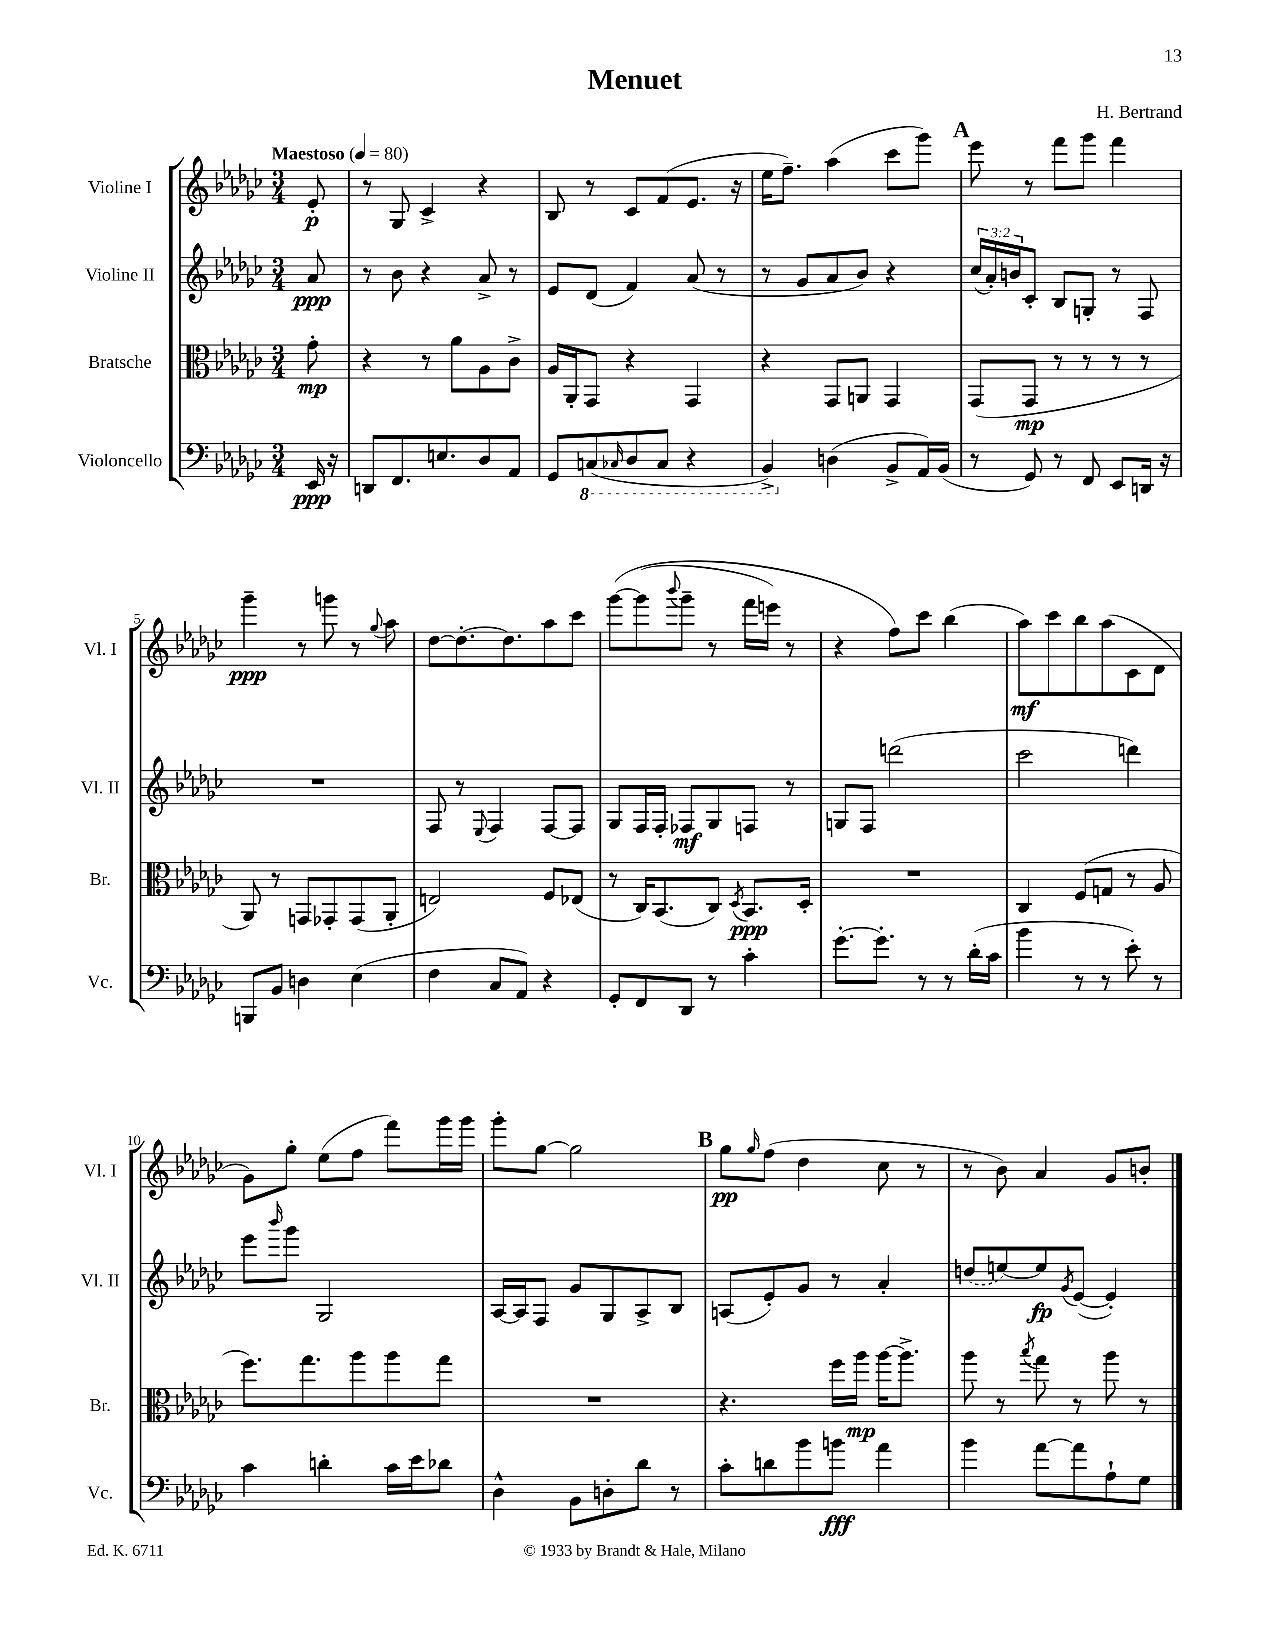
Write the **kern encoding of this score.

**kern	**dynam	**kern	**dynam	**kern	**dynam	**kern	**dynam
*part4	*part4	*part3	*part3	*part2	*part2	*part1	*part1
*staff4	*staff4	*staff3	*staff3	*staff2	*staff2	*staff1	*staff1
*I"Violoncello	*	*I"Bratsche	*	*I"Violine II	*	*I"Violine I	*
*I'Vc.	*	*I'Br.	*	*I'Vl. II	*	*I'Vl. I	*
*clefF4	*	*clefC3	*	*clefG2	*	*clefG2	*
*k[b-e-a-d-g-c-]	*	*k[b-e-a-d-g-c-]	*	*k[b-e-a-d-g-c-]	*	*k[b-e-a-d-g-c-]	*
*M3/4	*	*M3/4	*	*M3/4	*	*M3/4	*
*MM80	*	*MM80	*	*MM80	*	*MM80	*
=	=	=	=	=	=	=	=
!	!	!	!	!	!	!LO:TX:a:B:t=Maestoso	!
16EE-/	ppp	8g-'\	mp	8a-/	ppp	8e-'/	p
16r	.	.	.	.	.	.	.
=1	=1	=1	=1	=1	=1	=1	=1
8DDn/L	.	4r	.	8r	.	8r	.
8.FF/	.	.	.	8b-\	.	8G-/	.
.	.	8r	.	4r	.	4c-^/	.
8.En/	.	.	.	.	.	.	.
.	.	8a-\L	.	.	.	.	.
8D-/	.	8A-\	.	8a-^/	.	4r	.
8AA-/J	.	8c-^\J	.	8r	.	.	.
=2	=2	=2	=2	=2	=2	=2	=2
8GG-/L	.	16A-/LL	.	8e-/L	.	8B-/	.
.	.	16AA-'/J	.	.	.	.	.
*8ba	*	*	*	*	*	*	*
(8CCn/	.	8GG-/J	.	(8d-/J	.	8r	.
16qqCC-X/	.	.	.	.	.	.	.
8DD-/	.	4r	.	4f/)	.	8c-/L	.
8CC-/J	.	.	.	.	.	(8f/	.
4r	.	4GG-/	.	(8a-/	.	8.e-/J	.
.	.	.	.	8r	.	.	.
.	.	.	.	.	.	16r	.
=3	=3	=3	=3	=3	=3	=3	=3
4BBB-^/)	.	4r	.	8r	.	16ee-\KL	.
.	.	.	.	.	.	8.ff~\J)	.
.	.	.	.	8g-/L	.	.	.
*X8ba	*	*	*	*	*	*	*
(4Dn\	.	8GG-/L	.	8a-/	.	(4aa-\	.
.	.	8AAn/J	.	8b-/J)	.	.	.
8BB-^/L	.	4GG-/	.	4r	.	8ccc-\L	.
16AA-/L)	.	.	.	.	.	8ggg-\J)	.
(16BB-/JJ	.	.	.	.	.	.	.
!!LO:REH:place=s1:t=A
=4	=4	=4	=4	=4	=4	=4	=4
8r	.	(8GG-/L	.	(24cc-/LL	.	8eee-\	.
.	.	.	.	24a-'/)	.	.	.
.	.	.	.	24bn/J	.	.	.
8GG-/)	.	8GG-/J	mp	8c-'/J	.	8r	.
8r	.	8r	.	8B-/L	.	8fff\L	.
8FF/	.	8r	.	8Gn'/J	.	8ggg-\J	.
8EE-/L	.	8r	.	8r	.	4fff\	.
16DDn/Jk	.	8r	.	8F/	.	.	.
16r	.	.	.	.	.	.	.
!!LO:LB:g=z
=5	=5	=5	=5	=5	=5	=5	=5
8BBBn/L	.	8AA-/)	.	2.r	.	4ggg-~\	ppp
8BB-/J	.	8r	.	.	.	.	.
4Dn\	.	8GGn/L	.	.	.	8r	.
.	.	8GG-X'/	.	.	.	8gggn\	.
(4E-\	.	(8GG-/	.	.	.	8r	.
.	.	.	.	.	.	8qqgg-/	.
.	.	8AA-'/J	.	.	.	8aa-\	.
=6	=6	=6	=6	=6	=6	=6	=6
4F\	.	2En/)	.	8F/	.	[8dd-\L	.
.	.	.	.	8r	.	8.dd-'\_	.
.	.	.	.	8qqE-/	.	.	.
8C-/L	.	.	.	4F/	.	.	.
.	.	.	.	.	.	8.dd-\]	.
8AA-/J)	.	.	.	.	.	.	.
4r	.	8F/L	.	[8F/L	.	8aa-\	.
.	.	(8E-X/J	.	8F/J]	.	8ccc-\J	.
=7	=7	=7	=7	=7	=7	=7	=7
8GG-'/L	.	8r	.	8G-/L	.	([8ggg-\L	.
8FF/	.	16C-/KL)	.	16F/L	.	(8ggg-\]	.
.	.	(8.BB-/	.	16F'/JJ	.	.	.
.	.	.	.	.	.	8qqbbb-/	.
8DD-/J	.	.	.	8F-X/L	mf	8ggg-~\J	.
8r	.	8C-/J)	.	8G-/	.	8r	.
.	.	8qD-/	.	.	.	.	.
4c-'\	.	8.BB-/L	ppp	8Fn/J	.	16fff\LL	.
.	.	.	.	.	.	16eeen\JJ)	.
.	.	.	.	8r	.	8r	.
.	.	16D-'/Jk	.	.	.	.	.
=8	=8	=8	=8	=8	=8	=8	=8
[8.g-'\L	.	2.r	.	8Gn/L	.	4r	.
.	.	.	.	8F/J	.	.	.
8.g-'\J]	.	.	.	.	.	.	.
.	.	.	.	(2dddn\	.	8ff\L)	.
8r	.	.	.	.	.	8ccc-\J	.
8r	.	.	.	.	.	(4bb-\	.
(16d-'\LL	.	.	.	.	.	.	.
16c-\JJ	.	.	.	.	.	.	.
=9	=9	=9	=9	=9	=9	=9	=9
4b-\	.	4C-/	.	2ccc-\	.	8aa-\L)	mf
.	.	.	.	.	.	8ccc-\	.
8r	.	(8F/L	.	.	.	8bb-\	.
8r	.	8Gn/J	.	.	.	(8aa-\	.
8e-'\)	.	8r	.	4dddn\)	.	8c-\	.
8r	.	8A-/	.	.	.	8d-\J	.
!!LO:LB:g=z
=10	=10	=10	=10	=10	=10	=10	=10
4c-\	.	8.ff\L)	.	8eee-\L	.	8g-\L)	.
.	.	.	.	16qqbbb-/	.	.	.
.	.	.	.	8ggg-\J	.	8gg-'\J	.
.	.	8.gg-\	.	.	.	.	.
4dn'\	.	.	.	2G-/	.	(8ee-\L	.
.	.	8aa-\	.	.	.	8ff\J	.
16c-\LL	.	8aa-\	.	.	.	8fff\L)	.
16e-\J	.	.	.	.	.	.	.
8d-X\J	.	8gg-\J	.	.	.	16ggg-\L	.
.	.	.	.	.	.	16ggg-\JJ	.
=11	=11	=11	=11	=11	=11	=11	=11
4D-^^\	.	2.r	.	[16A-/LL	.	8ggg-'\L	.
.	.	.	.	16A-/J]	.	.	.
.	.	.	.	8F/J	.	[8gg-\J	.
8BB-\L	.	.	.	8g-/L	.	2gg-\]	.
8Dn'\	.	.	.	8G-/	.	.	.
8d-\J	.	.	.	8A-^/	.	.	.
8r	.	.	.	8B-/J	.	.	.
!!LO:REH:place=s1:t=B
=12	=12	=12	=12	=12	=12	=12	=12
8c-'\L	.	4.r	.	(8An/L	.	8gg-\L	pp
.	.	.	.	.	.	16qqgg-/	.
8dn\	.	.	.	8e-'/)	.	(8ff\J	.
8b-\	.	.	.	8g-/J	.	4dd-\	.
8bn\J	fff	16ff\LL	.	8r	.	.	.
.	.	16aa-\JJ	mp	.	.	.	.
4a-\	.	[16aa-\KL	.	4a-'/	.	8cc-\	.
.	.	8.aa-^\J]	.	.	.	.	.
.	.	.	.	.	.	8r	.
=13	=13	=13	=13	=13	=13	=13	=13
4b-\	.	8aa-\	.	(8ddn/L	.	8r	.
.	.	8r	.	[8een/)	.	8b-\)	.
.	.	8qbb-/	.	.	.	.	.
[8a-\L	.	8gg-\	.	8ee/]	fp	4a-/	.
.	.	.	.	8qg-/	.	.	.
8a-\]	.	8r	.	([8e-/J	.	.	.
8A-`\	.	8aa-\	.	4e-'/])	.	8g-/L	.
8G-\J	.	8r	.	.	.	8bn'/J	.
==	==	==	==	==	==	==	==
*-	*-	*-	*-	*-	*-	*-	*-
